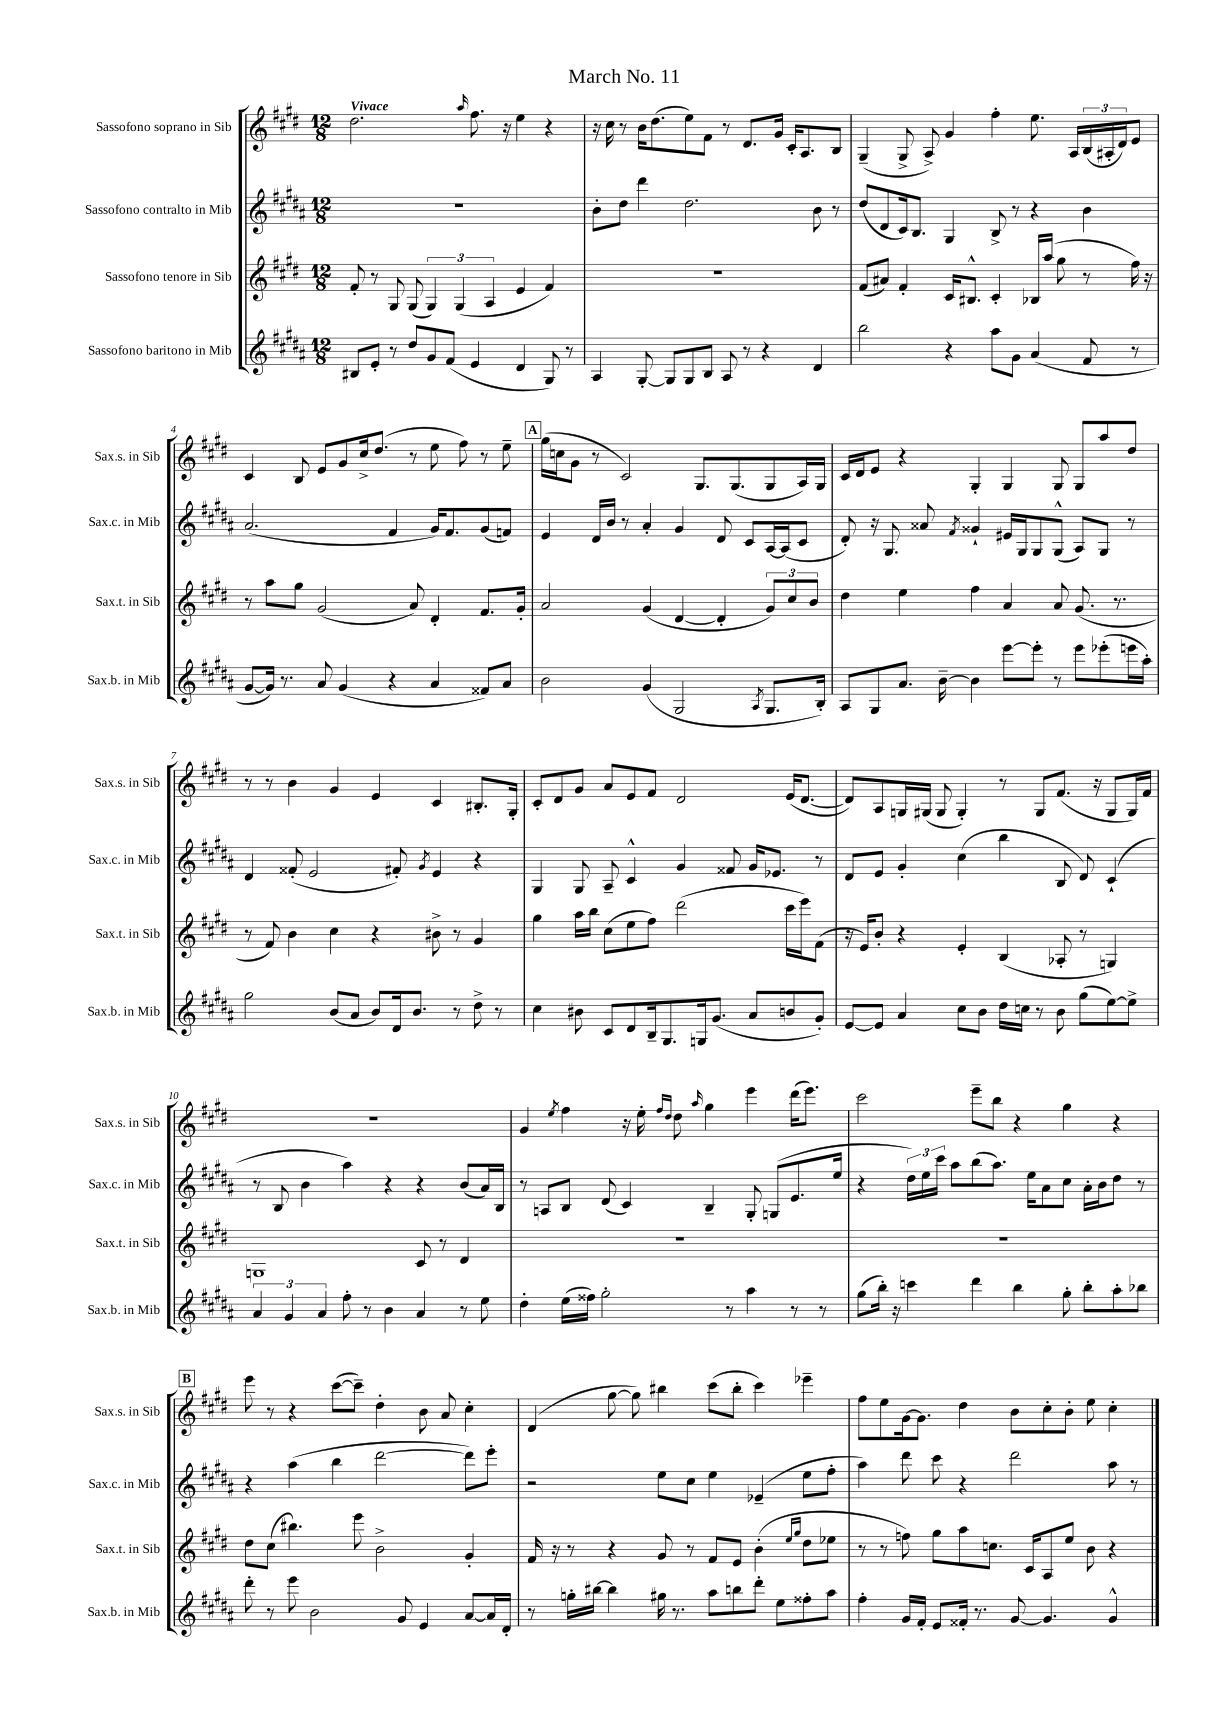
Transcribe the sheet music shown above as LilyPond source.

\header { title = "March No. 11" }
<<
\new StaffGroup <<
\new Staff = "s0" \with { instrumentName = "Sassofono soprano in Sib" shortInstrumentName = "Sax.s. in Sib" } {
    \clef treble \key e \major \numericTimeSignature \time 12/8 \tempo "Vivace"
    dis''2. \grace { a''16 } fis''8. r16 e''4 r4 |
    r16 cis''16 r8 b'16 dis''8.( e''8) fis'8 r8 dis'8. gis'16 cis'16-. a8. b8 |
    gis4--( gis8-> a8->) gis'4 fis''4-. e''8. a16 \tuplet 3/2 { b16( ais16-. dis'16) } e'8 |
    cis'4 b8 e'8 gis'8 cis''16-> dis''8.( r8 e''8 fis''8) r8 e''8-- |
    \mark \markup { \box "A" } gis''16( c''16 gis'8 r8 cis'2) gis8. gis8.( gis8 a16) gis16 |
    cis'16 dis'16 e'8 r4 gis4-. gis4 gis8 gis8 a''8 dis''8 |
    r8 r8 b'4 gis'4 e'4 cis'4 bis8.-. gis16-. |
    cis'8-. dis'8 gis'8 a'8 e'8 fis'8 dis'2 e'16( dis'8.~ |
    dis'8) a8 g16 gis16( gis8 gis4-.) r8 gis8 fis'8.( r16 gis8 gis16) fis'16 |
    R1. |
    gis'4 \acciaccatura { e''8 } fis''4 r16 e''16-. \grace { fis''16 dis''16 } dis''8 \grace { a''16 } gis''4 e'''4 dis'''16( e'''8.) |
    cis'''2 e'''8-- b''8 r4 gis''4 r4 |
    \mark \markup { \box "B" } e'''8 r8 r4 cis'''8~( cis'''8--) dis''4-. b'8 a'8 cis''4-. |
    dis'4( gis''8~ gis''8) bis''4 cis'''8( bis''8-. cis'''4) ees'''4-- |
    fis''8 e''8 gis'16~ gis'8. dis''4 b'8 cis''8-. b'8-. e''8 cis''4-. \bar "|." |
}
\new Staff = "s1" \with { instrumentName = "Sassofono contralto in Mib" shortInstrumentName = "Sax.c. in Mib" } {
    \clef treble \key b \major \numericTimeSignature \time 12/8
    R1. |
    b'8-. dis''8 dis'''4 dis''2. b'8 r8 |
    dis''8( dis'8 cis'16) b8. gis4 b8-> r8 r4 b'4 |
    ais'2.( fis'4 gis'16) fis'8. gis'8( f'8) |
    \mark \markup { \box "A" } e'4 dis'16 b'16 r8 ais'4-. gis'4 dis'8 cis'8 ais16~ ais16( cis'8 |
    dis'8-.) r16 gis8. aisis'8 \acciaccatura { fis'8 } gisis'4-! eis'16 gis16 gis8 gis8-^( ais8) gis8 r8 |
    dis'4 fisis'8-.( e'2 fis'8-.) \acciaccatura { gis'8 } e'4 r4 |
    gis4 gis8 ais8-- cis'4-^ gis'4 fisis'8 gis'16 ees'8. r8 |
    dis'8 e'8 gis'4-. cis''4( b''4 b8 dis'8) cis'4-!( |
    r8 b8 b'4 ais''4) r4 r4 b'8( ais'16) b16 |
    r8 a8 b8 dis'8( cis'4) b4-- gis8-. g8( e'8. e''16 |
    r4 \tuplet 3/2 { dis''16) e''16 cis'''16 } ais''8 b''8( ais''8.) e''16 ais'8 cis''8 ais'16-. b'16 dis''8 r8 |
    \mark \markup { \box "B" } r4 ais''4( b''4 dis'''2~ dis'''8) e'''8-. |
    r2 e''8 cis''8 e''4 ees'4--( e''8 fis''8-. |
    ais''4) dis'''8 cis'''8 r4 dis'''2 ais''8 r8 \bar "|." |
}
\new Staff = "s2" \with { instrumentName = "Sassofono tenore in Sib" shortInstrumentName = "Sax.t. in Sib" } {
    \clef treble \key e \major \numericTimeSignature \time 12/8
    fis'8-. r8 gis8 gis8( \tuplet 3/2 { gis4) gis4( a4 } e'4 fis'4) |
    R1. |
    fis'8( ais'8) fis'4-. cis'16 bis8.-^ cis'4-. bes16 a''16( gis''8 r8 fis''16) r16 |
    r8 a''8 gis''8 gis'2( a'8) dis'4-. fis'8. gis'16-. |
    \mark \markup { \box "A" } a'2 gis'4( dis'4~ dis'4-. \tuplet 3/2 { gis'8) cis''8 b'8 } |
    dis''4 e''4 fis''4 a'4 a'8 gis'8.( r8. |
    r8 fis'8) b'4 cis''4 r4 bis'8-> r8 gis'4 |
    gis''4 a''16 b''16 cis''8( e''8 fis''8) dis'''2( cis'''16 e'''16) fis'8( |
    r16 e'16) b'8-. r4 e'4-. b4( aes8-. r8 g4) |
    g1 cis'8 r8 dis'4 |
    R1. |
    R1. |
    \mark \markup { \box "B" } dis''8 cis''8( bis''4.) e'''8 b'2-> gis'4-. |
    fis'16 r16 r8 r4 gis'8 r8 fis'8 e'8 b'4-.( \grace { e''16 gis''16 } dis''8 ees''8 |
    r8 r8 f''8) gis''8 a''8 c''8. cis'16 a8 e''8 b'8 r4 \bar "|." |
}
\new Staff = "s3" \with { instrumentName = "Sassofono baritono in Mib" shortInstrumentName = "Sax.b. in Mib" } {
    \clef treble \key b \major \numericTimeSignature \time 12/8
    bis8 e'8-. r8 dis''8 gis'8 fis'8( e'4 dis'4 gis8) r8 |
    ais4 gis8~-. gis8 gis8 b8 ais8 r8 r4 dis'4 |
    b''2 r4 ais''8 gis'8 ais'4( fis'8 r8 |
    gis'8~ gis'16) r8. ais'8 gis'4( r4 ais'4 fisis'8) ais'8 |
    \mark \markup { \box "A" } b'2 gis'4( gis2 \acciaccatura { ais8 } gis8. b16-.) |
    ais8 gis8 ais'8. b'16~-- b'4 e'''8~ e'''8-. r8 e'''8 ees'''8-.( e'''16 ais''16-.) |
    gis''2 b'8( ais'8 b'8) dis'16 b'8. r8 dis''8-> r8 |
    cis''4 bis'8 cis'8 dis'8 b16-- gis8. g16 gis'8.( ais'8 b'8 gis'8-.) |
    e'8~ e'8 ais'4 cis''8 b'8 dis''16 c''16 r8 b'8 gis''8( e''8~) e''8-> |
    \tuplet 3/2 { ais'4 gis'4 ais'4 } fis''8-. r8 b'4 ais'4 r8 e''8 |
    dis''4-. e''16( fisis''16) gis''2-. r8 ais''4 r8 r8 |
    gis''8( b''16-.) r16 c'''4 dis'''4 b''4 gis''8-. b''8-. ais''8-. bes''8 |
    \mark \markup { \box "B" } dis'''8-. r8 e'''8 b'2 gis'8 e'4 ais'8~ ais'16 dis'16-. |
    r8 g''16-. bis''16~ bis''4 gis''16 r8. ais''8 b''8 dis'''8-. e''8 fisis''8-. ais''8 |
    fis''4-. gis'16 fis'16-. e'8 fisis'16-. r8. gis'8~ gis'4. gis'4-^ \bar "|." |
}
>>
>>
